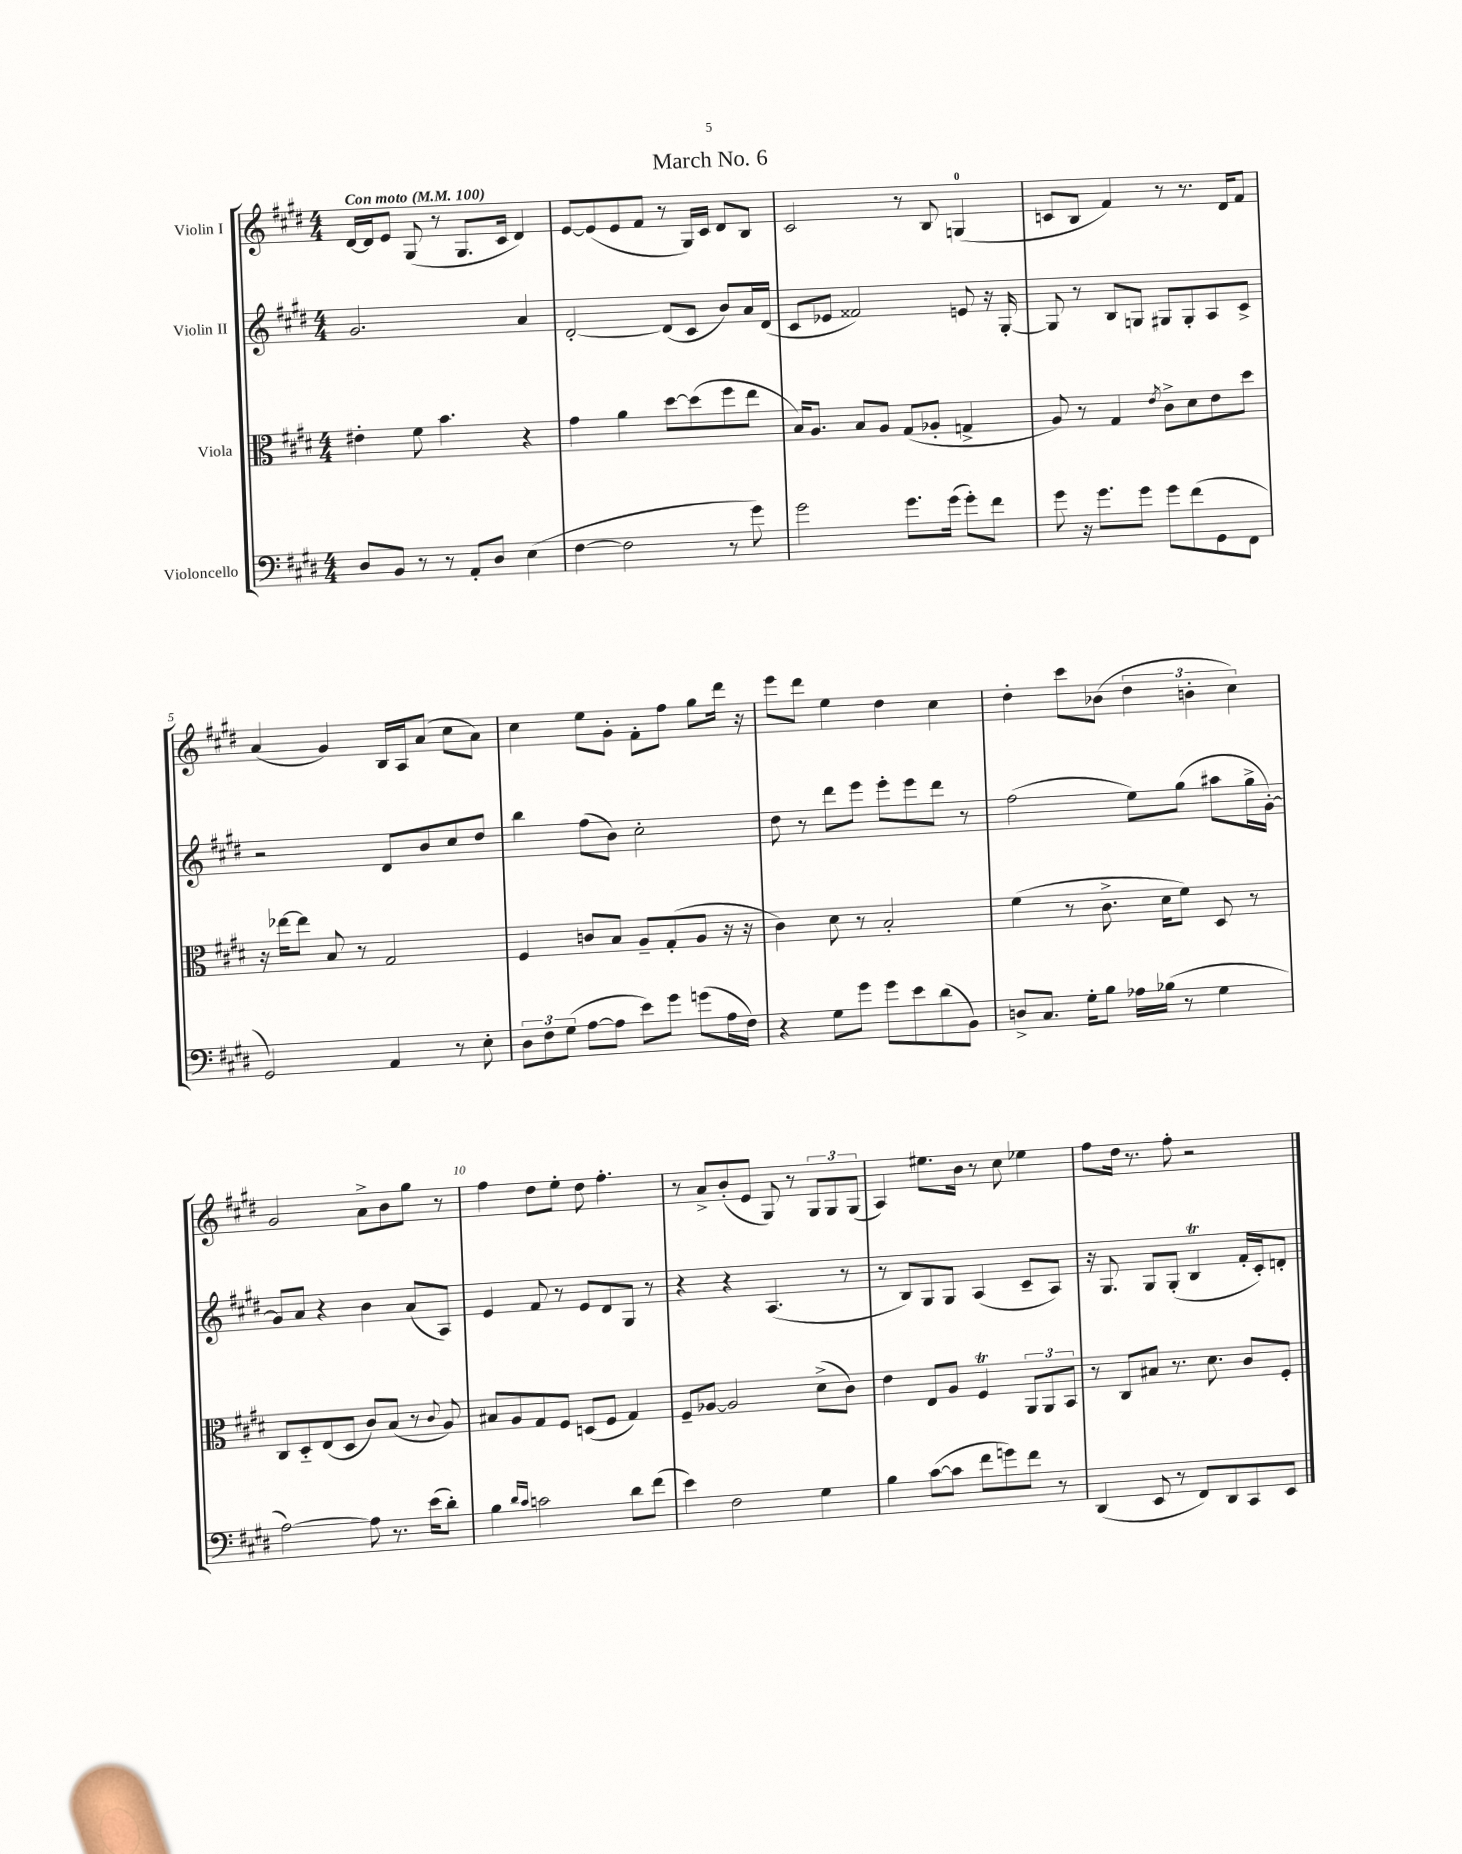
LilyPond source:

\header { title = "March No. 6" }
<<
\new StaffGroup <<
\new Staff = "s0" \with { instrumentName = "Violin I" } {
    \clef treble \key e \major \numericTimeSignature \time 4/4 \tempo "Con moto" 4 = 100
    dis'16~ dis'16 e'8 gis8( r8 gis8. cis'16 dis'4) |
    e'8~ e'8( e'8 fis'8 r8 gis16) cis'16 dis'8 b8 |
    cis'2 r8 b8 g4-0( |
    c'8 b8 fis'4) r8 r8. dis'16 fis'8 |
    a'4( gis'4) b16 a16 a'8( cis''8 a'8) |
    cis''4 e''8 gis'8-. fis'8-. fis''8 gis''8 dis'''16 r16 |
    e'''8 dis'''8 e''4 dis''4 cis''4 |
    dis''4-. cis'''8 bes'8( \tuplet 3/2 { dis''4 b'4-. cis''4) } |
    gis'2 a'8-> b'8 gis''8 r8 |
    fis''4 dis''8 e''8-. dis''8 fis''4.-. |
    r8 a'8-> b'8-.( e'8 gis8) r8 \tuplet 3/2 { gis8 gis8 gis8( } |
    a4) eis''8. b'16 r8 cis''8 ees''4 |
    fis''8 dis''16 r8. fis''8-. r2 \bar "|." |
}
\new Staff = "s1" \with { instrumentName = "Violin II" } {
    \clef treble \key e \major \numericTimeSignature \time 4/4
    gis'2. a'4 |
    dis'2~-. dis'8( cis'8 b'8) a'16 dis'16( |
    cis'8 ees'8 fisis'2) e'8 r16 gis16~-. |
    gis8 r8 b8 g8 gis8 gis8-. a8 cis'8-> |
    r2 dis'8 b'8 cis''8 dis''8 |
    b''4 fis''8( b'8) cis''2-. |
    dis''8 r8 dis'''8 e'''8 e'''8-. e'''8 dis'''8 r8 |
    fis''2( e''8) gis''8( ais''8 gis''16-> gis'16~-.) |
    gis'8 a'8 r4 b'4 a'8( a8) |
    e'4 fis'8 r8 e'8 dis'8 gis8 r8 |
    r4 r4 a4.( r8 |
    r8 b8) gis8 gis8 a4( cis'8-- a8) |
    r16 gis8. gis8 gis8-.( b4\trill fis'16-. cis'16-.) d'8-. \bar "|." |
}
\new Staff = "s2" \with { instrumentName = "Viola" } {
    \clef alto \key e \major \numericTimeSignature \time 4/4
    eis'4-. fis'8 b'4. r4 |
    gis'4 a'4 dis''8~ dis''8( fis''8 e''8 |
    b16) a8. b8 a8 gis8( aes8-. g4-> |
    a8) r8 gis4 \acciaccatura { e'8 } cis'8-> dis'8 e'8 dis''8 |
    r16 ees''16~ ees''8 b8 r8 gis2 |
    fis4 c'8 b8 a8-- gis8-.( a8 r16 r16 |
    cis'4) dis'8 r8 b2-. |
    fis'4( r8 cis'8.-> dis'16 fis'8) dis8 r8 |
    cis8 dis8-_ e8( dis8 cis'8) b8( r8 \appoggiatura { cis'8 } a8) |
    bis8 a8 gis8 fis8 d8( fis8 gis4) |
    fis8-- aes8~ aes2 dis'8->( cis'8) |
    e'4 e8 a8 fis4\trill \tuplet 3/2 { a,8 a,8 b,8 } |
    r8 cis8 bis8 r8. dis'8. cis'8 fis8-. \bar "|." |
}
\new Staff = "s3" \with { instrumentName = "Violoncello" } {
    \clef bass \key e \major \numericTimeSignature \time 4/4
    dis8 b,8 r8 r8 a,8-. dis8 e4( |
    fis4~ fis2 r8 gis'8) |
    gis'2 gis'8. gis'16( gis'8-.) fis'8 |
    gis'8 r16 gis'8. gis'8 gis'8 fis'8( gis,8 fis,8 |
    gis,2) a,4 r8 e8-. |
    \tuplet 3/2 { dis8 fis8 gis8( } a8~ a8 e'8) gis'8 g'8( a16 fis16) |
    r4 gis8 gis'8 gis'8 e'8 dis'8( b,8) |
    d8-> cis8. gis16-. b8 aes16 bes16( r8 gis4 |
    a2~) a8 r8. e'16( dis'8-.) |
    b4 \grace { dis'16 cis'16 } c'2 dis'8 fis'8( |
    e'4) fis2 gis4 |
    b4 cis'8~( cis'8 fis'8 g'8) fis'8 r8 |
    dis,4( e,8 r8 fis,8) dis,8 cis,8 e,8 \bar "|." |
}
>>
>>
\layout { \context { \Score \override BarNumber.break-visibility = ##(#f #t #t) barNumberVisibility = #(every-nth-bar-number-visible 5) } }
